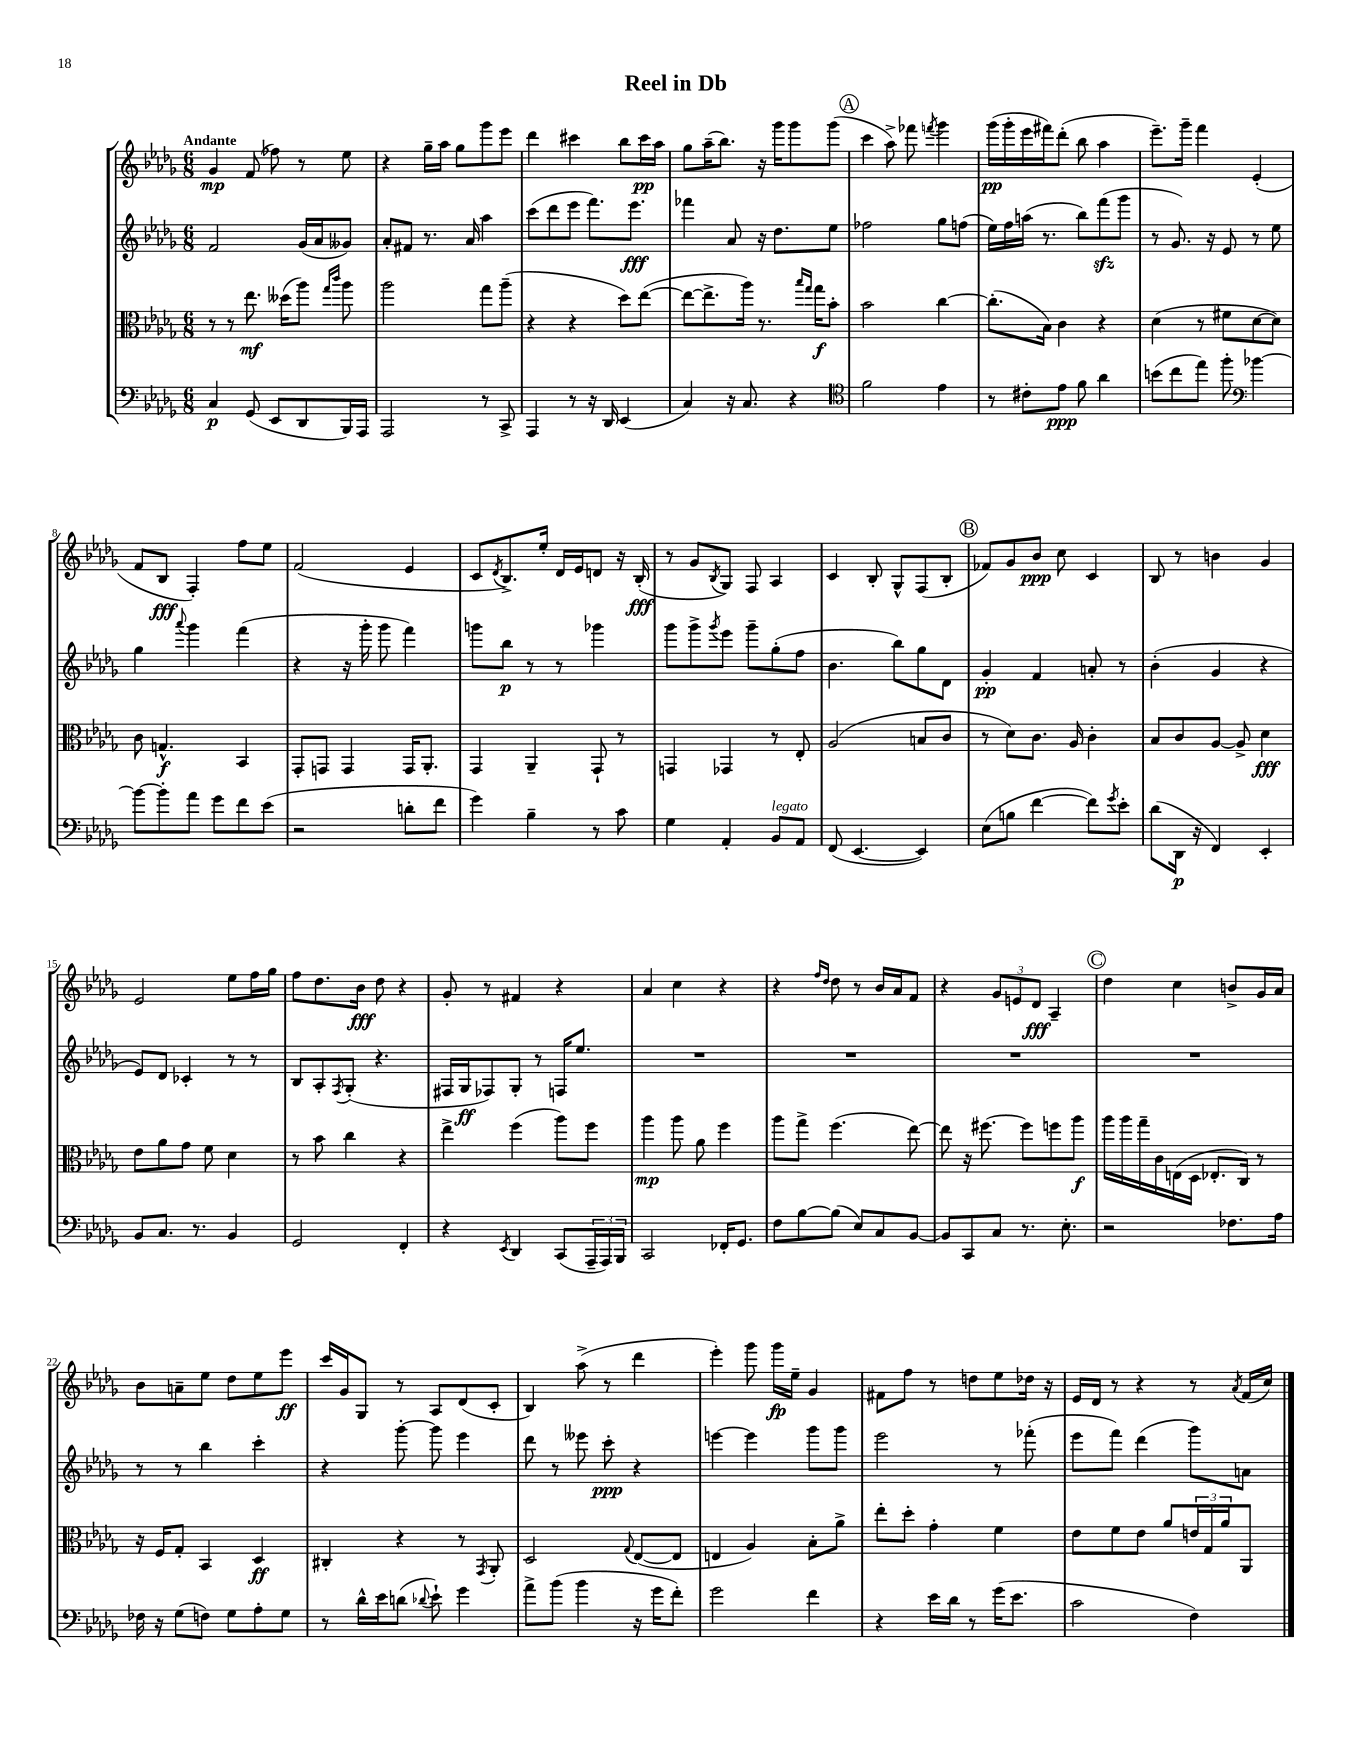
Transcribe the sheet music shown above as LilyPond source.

\header { title = "Reel in Db" }
<<
\new StaffGroup <<
\new Staff = "s0" {
    \clef treble \key des \major \numericTimeSignature \time 6/8 \tempo "Andante"
    ges'4\mp f'8( fes''8) r8 ees''8 |
    r4 ges''16-- aes''16 ges''8 ges'''8 ees'''8 |
    des'''4 cis'''4 bes''8 cis'''16\pp aes''16 |
    ges''8 aes''16--( bes''8.) r16 ges'''16 ges'''8 ges'''8( |
    \mark \markup { \circle "A" } c'''4 aes''8->) fes'''8 \acciaccatura { f'''8 } ges'''4 |
    ges'''16\pp( ges'''16-. ees'''16 fis'''16) des'''8-.( bes''8 aes''4 |
    ees'''8.--) ges'''16-- f'''4 ees'4-.( |
    f'8 bes8\fff f4-.) f''8 ees''8 |
    f'2( ees'4 |
    c'8 \acciaccatura { des'8 } bes8.->) ees''16-. des'16 ees'16 d'8 r16 bes16-.\fff( |
    r8 ges'8 \acciaccatura { bes8 } ges8) f8 aes4 |
    c'4 bes8-. ges8-^ f8( bes8-. |
    \mark \markup { \circle "B" } fes'8) ges'8 bes'8\ppp c''8 c'4 |
    bes8 r8 b'4 ges'4 |
    ees'2 ees''8 f''16 ges''16 |
    f''8 des''8. bes'16\fff des''8 r4 |
    ges'8-. r8 fis'4 r4 |
    aes'4 c''4 r4 |
    r4 \grace { f''16 des''16 } des''8 r8 bes'16 aes'16 f'8 |
    r4 \tuplet 3/2 { ges'8 e'8 des'8\fff } aes4-- |
    \mark \markup { \circle "C" } des''4 c''4 b'8-> ges'16 aes'16 |
    bes'8 a'8-- ees''8 des''8 ees''8 ees'''8\ff |
    c'''16 ges'16 ges8 r8 aes8 des'8( c'8-. |
    bes4) aes''8->( r8 des'''4 |
    ees'''4-.) ges'''8 ges'''16\fp ees''16-- ges'4 |
    fis'8 f''8 r8 d''8 ees''8 des''16 r16 |
    ees'16 des'16 r8 r4 r8 \acciaccatura { aes'8 } f'16( c''16) \bar "|." |
}
\new Staff = "s1" {
    \clef treble \key des \major \numericTimeSignature \time 6/8
    f'2 ges'16( aes'16 geses'8) |
    aes'8-. fis'8 r8. aes'16 aes''4 |
    c'''8( des'''8 ees'''8 f'''8.) ees'''8.\fff |
    fes'''4 aes'8 r16 des''8. ees''8 |
    \mark \markup { \circle "A" } fes''2 ges''8 f''8( |
    ees''16) f''16 a''16( r8. bes''8) f'''8\sfz( ges'''8 |
    r8 ges'8.) r16 ees'8 r8 ees''8 |
    ges''4 \appoggiatura { aes'''8 } ges'''4 f'''4( |
    r4 r16 ges'''16-. ges'''8 f'''4) |
    g'''8 bes''8\p r8 r8 ges'''4 |
    ges'''8 ges'''8-> \acciaccatura { ges'''8 } ees'''8 ges'''8-- ges''8-.( f''8 |
    bes'4. bes''8) ges''8 des'8 |
    \mark \markup { \circle "B" } ges'4-.\pp f'4 a'8-. r8 |
    bes'4-.( ges'4 r4 |
    ees'8) des'8 ces'4-. r8 r8 |
    bes8 aes8-. \acciaccatura { f8 } ges8-.( r4. |
    fis16 ges16\ff fes8) ges8-. r8 f16 ees''8. |
    R2. |
    R2. |
    R2. |
    \mark \markup { \circle "C" } R2. |
    r8 r8 bes''4 c'''4-. |
    r4 ges'''8~-. ges'''8 ees'''4 |
    des'''8 r8 eeses'''8 c'''8-.\ppp r4 |
    e'''4~ e'''4 ges'''8 ges'''8 |
    ees'''2 r8 fes'''8-.( |
    ees'''8 f'''8) des'''4( ges'''8) a'8 \bar "|." |
}
\new Staff = "s2" {
    \clef alto \key des \major \numericTimeSignature \time 6/8
    r8 r8 ees''8.\mf deses''16( aes''8) \grace { ges''16 c'''16 } aes''8 |
    aes''2 ges''8 aes''8--( |
    r4 r4 des''8) ees''8~( |
    ees''8~ ees''8.-> aes''16) r8. \grace { bes''16 ges''16 } ges''16\f bes'8-. |
    \mark \markup { \circle "A" } bes'2 c''4~ |
    c''8.-.( bes16) c'4 r4 |
    des'4( r8 fis'8 des'8~ des'8) |
    c'8 g4.-^\f bes,4 |
    ges,8-. g,8 g,4 g,16 aes,8.-. |
    ges,4 aes,4-- ges,8-! r8 |
    g,4 ges,4 r8 ees8-. |
    aes2( b8 c'8 |
    \mark \markup { \circle "B" } r8 des'8) c'8. aes16 c'4-. |
    bes8 c'8 aes8~ aes8-> des'4\fff |
    ees'8 aes'8 ges'8 f'8 des'4 |
    r8 bes'8 c''4 r4 |
    ees''4-> f''4( aes''8) f''8 |
    aes''4\mp aes''8 aes'8 f''4 |
    aes''8 ges''8-> f''4.( ees''8~) |
    ees''8 r16 fis''8.~ fis''8 f''8 aes''8\f |
    \mark \markup { \circle "C" } aes''16 aes''16 ges''16-- c'16 e16( des16 ees8.-. c16) r8 |
    r16 f16 ges8-. bes,4 des4\ff |
    cis4-. r4 r8 \acciaccatura { ges,8 } aes,8-. |
    des2 \appoggiatura { ges8 } ees8~( ees8 |
    e4 aes4) bes8-. aes'8-> |
    ees''8-. des''8-. ges'4-. f'4 |
    ees'8 f'8 ees'8 aes'8 \tuplet 3/2 { e'16 ges16 aes'16 } aes,8 \bar "|." |
}
\new Staff = "s3" {
    \clef bass \key des \major \numericTimeSignature \time 6/8
    c4\p ges,8( ees,8 des,8 bes,,16) aes,,16 |
    aes,,2 r8 c,8-> |
    aes,,4 r8 r16 des,16 ees,4( |
    c4) r16 c8. r4 |
    \mark \markup { \circle "A" } \clef tenor f'2 ees'4 |
    r8 cis'8-. ees'8\ppp f'8 aes'4 |
    b'8( c''8 ees''8) f''8-. \clef bass bes'4~ |
    bes'8~ bes'8-. aes'8 ges'8 f'8 ees'8( |
    r2 d'8-. f'8 |
    ges'4) bes4-- r8 c'8 |
    ges4 aes,4-. bes,8^\markup { \italic "legato" } aes,8 |
    f,8( ees,4.~ ees,4) |
    \mark \markup { \circle "B" } ees8( b8 f'4~ f'8) \acciaccatura { ges'8 } ees'8-. |
    des'8( des,16\p r16 f,4) ees,4-. |
    bes,8 c8. r8. bes,4 |
    ges,2 f,4-. |
    r4 \acciaccatura { ees,8 } des,4 c,8( \tuplet 3/2 { aes,,16-- aes,,16) bes,,16 } |
    c,2 fes,16-. ges,8. |
    f8 bes8~ bes8( ees8) c8 bes,8~ |
    bes,8 c,8 c8 r8. ees8.-. |
    \mark \markup { \circle "C" } r2 fes8. aes16 |
    fes16 r16 ges8( f8) ges8 aes8-. ges8 |
    r8 des'16-^ ees'16 d'8( \appoggiatura { des'8 } ees'8-!) ges'4 |
    aes'8-> bes'8( bes'4 r16 ges'16 f'8-.) |
    ges'2 f'4 |
    r4 ees'16 des'16 r8 ges'16( ees'8. |
    c'2 f4) \bar "|." |
}
>>
>>
